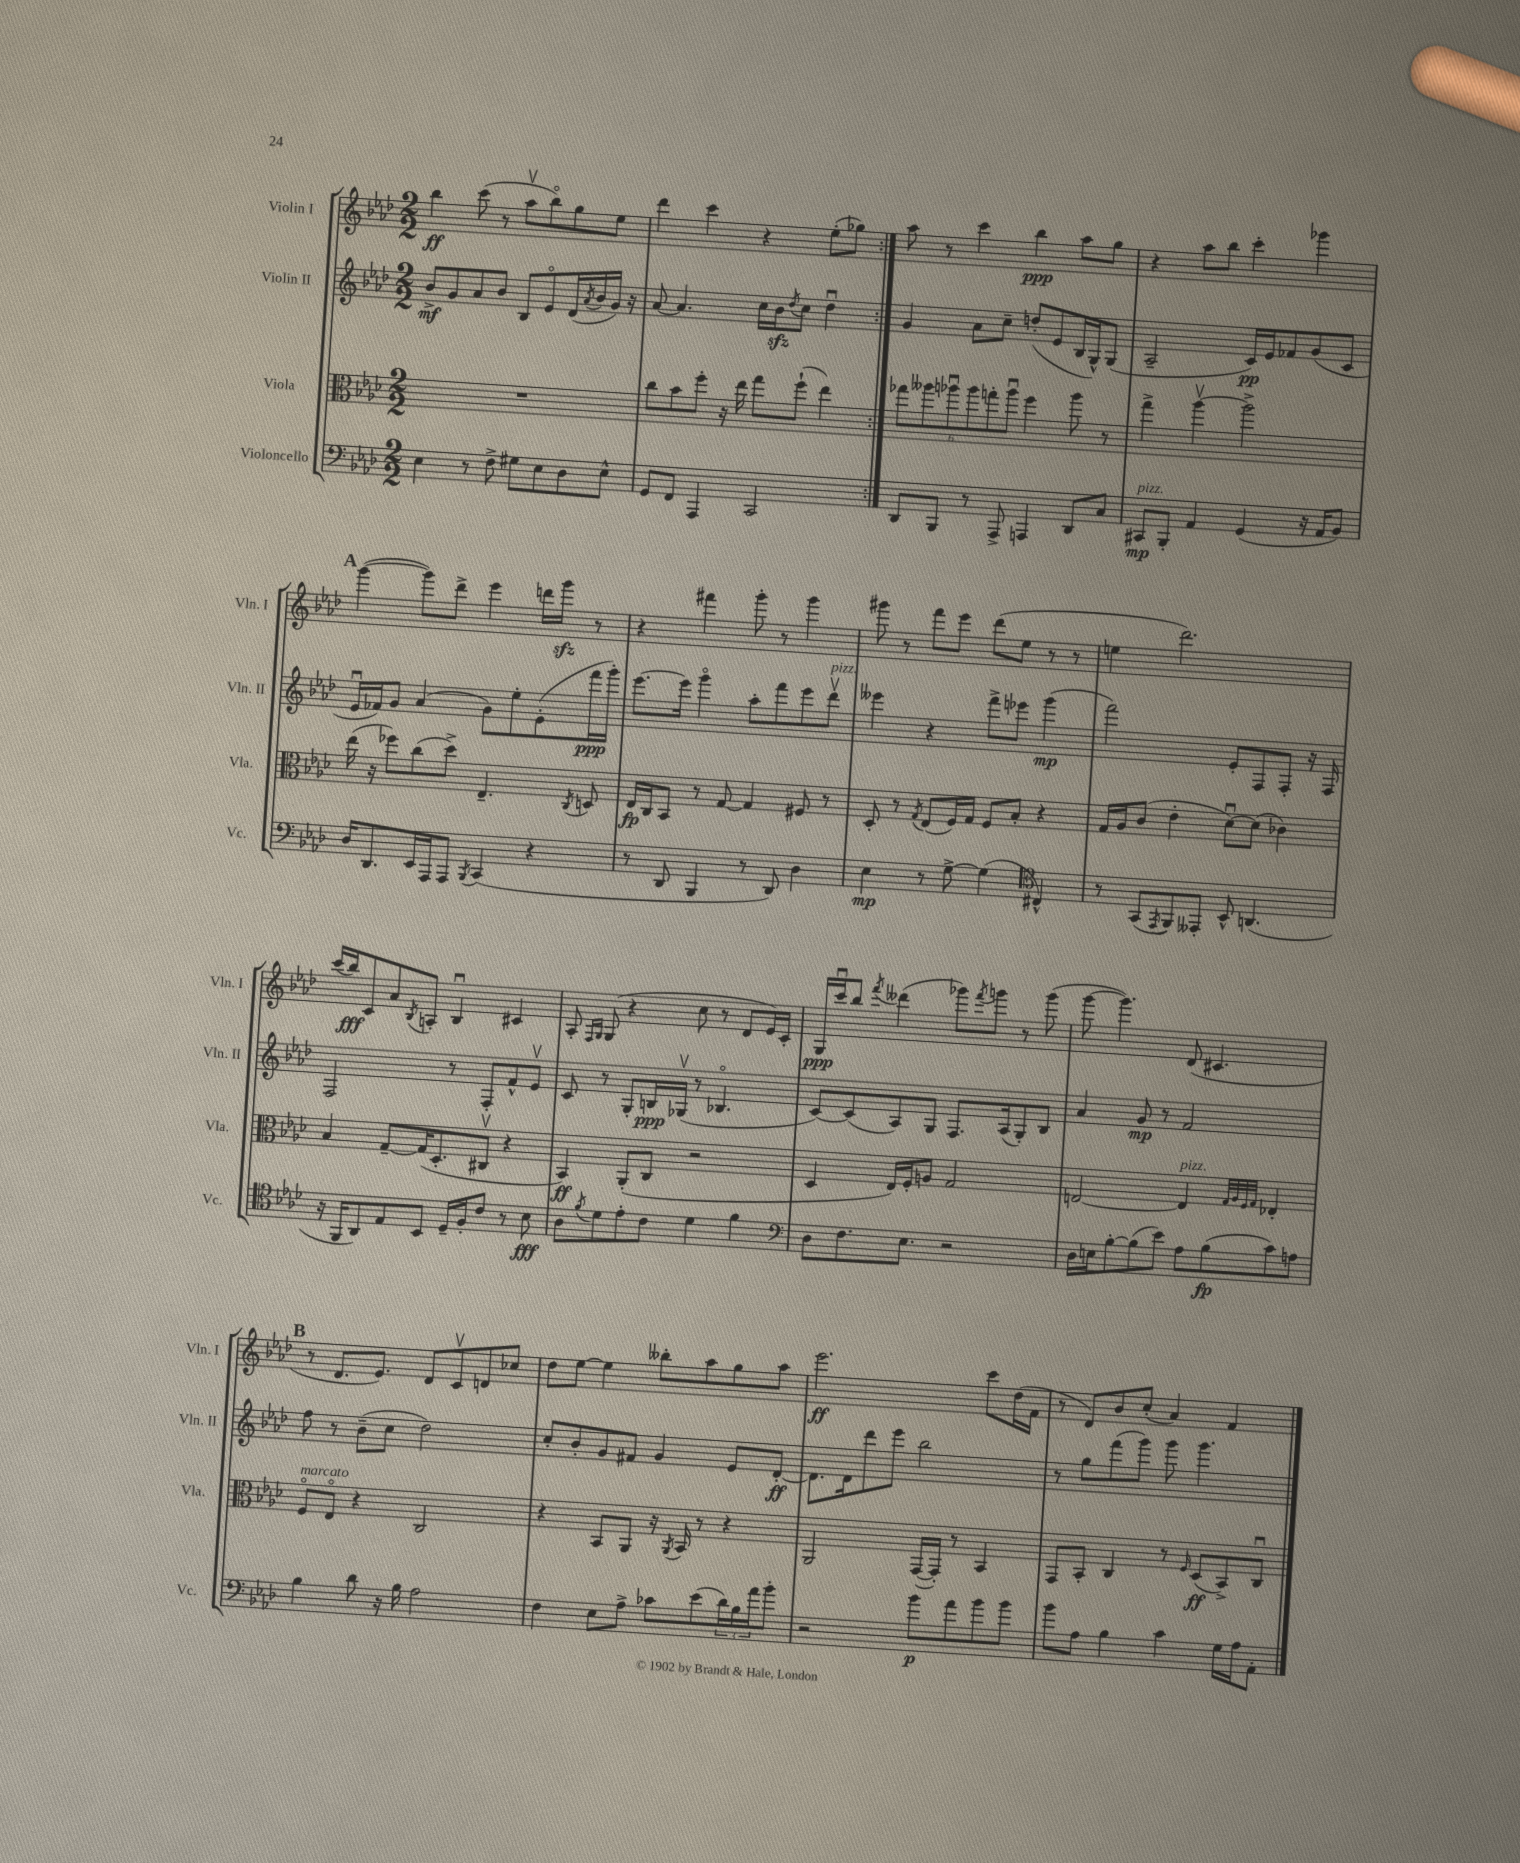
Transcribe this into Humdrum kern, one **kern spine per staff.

**kern	**kern	**kern	**kern
*staff4	*staff3	*staff2	*staff1
*clefF4	*clefC3	*clefG2	*clefG2
*k[b-e-a-d-]	*k[b-e-a-d-]	*k[b-e-a-d-]	*k[b-e-a-d-]
*M2/2	*M2/2	*M2/2	*M2/2
4E-\	1r	8b-^/L	4bb-\
.	.	8g/	.
8r	.	8a-/	(8ccc\
8F^\	.	8b-/J	8r
8G#\L	.	8B-/L	8aa-v\L
8E-\	.	8e-o/	8bb-o\)
8D-\	.	(16d-/L	8gg\
.	.	8qa-/	.
.	.	16b-/	.
8E-^^\J	.	16g/JJ)	8ee-\J
.	.	16r	.
=	=	=	=
8GG/L	8cc\L	[8a-/	4ddd-\
8FF/J	8b-\	4.a-/]	.
4AAA-/	8ff'\J	.	4ccc\
.	16r	.	.
.	16ee-\	.	.
2CC/	8gg\L	16cc\LL	4r
.	.	16b-\J	.
.	.	8qdd-/	.
.	(8ff`\J	8cc\J	.
.	4ee-\)	4dd-u\	(8ee-'\L
.	.	.	8gg-\J)
=:|!	=:|!	=:|!	=:|!
8DD-/L	12gg-\L	4g/	8aa-\
.	12aa--\	.	.
8BBB-/J	.	.	8r
.	12aa-u\	.	.
8r	12aa-\	8a-\L	4ccc\
.	12gg'\	.	.
8AAA-^/	.	8cc~\J	.
.	12aa-u\J	.	.
4AAA/	4ff\	(8dd'/L	4bb-\
.	.	8e-/	.
8DD-/L	8aa-\	16B-/L	8aa-\L
.	.	16G^^/J)	.
8C/J	8r	(8G/J	8gg\J
=	=	=	=
8CC#/L	4gg^\	2A-~/	4r
8BBB-'/J	.	.	.
4AA-/	[4aa-v\	.	8aa-\L
.	.	.	8bb-\J
(4GG/	2aa-^\]	16c/LL)	4ccc'\
.	.	16e-/J	.
.	.	8f-/	.
16r	.	(8g/	4ggg-\
16AA-/LK	.	.	.
8BB-/J)	.	8c/J	.
=	=	=	=
16D-/LK	(16ee-\	16e-u/LL	([4ggg\
8.DD-/	16r	16f-/J)	.
.	8ff-\L)	8g/J	.
16EE-/L	(8cc\	(4a-/	8ggg\]L)
16AAA-/J	.	.	.
8AAA-/J	8dd-^\J)	.	8ddd-^\J
8qBBB-/	.	.	.
(4CC/	4.E-~/	8g\L)	4eee-\
.	.	8ee-'\	.
4r	.	(8e-'\	16ddd\LL
.	.	.	16ggg\JJ
.	8qC/	.	.
.	8D/	16fff\L	8r
.	.	16ggg'\JJ)	.
=	=	=	=
8r	16E-/LL	[8.eee-\L	4r
.	16C/J	.	.
8DD-/	8BB-/J	.	.
.	.	16eee-\]Jk	.
4BBB-/	8r	4gggo\	4fff#\
.	[8G/	.	.
8r	4G/]	8aa-'\L	8ggg'\
8DD-/)	.	8fff\	8r
4D-\	8F#/	8eee-\	4ggg\
.	8r	8ddd-v\J	.
=	=	=	=
4E-\	8D-'/	4eee--\	8ggg#\
.	8r	.	8r
.	8qG/	.	.
8r	(8E-/L	4r	8fff\L
[8G^\	16F/L)	.	8eee-\J
.	16G/JJ	.	.
(4G\]	8F/L	8fff^\L	(8ddd-\L
.	8B-'/J	8eee-\J	8ee-\J
*clefC4	*	*	*
4C#^^/)	4r	(4ggg\	8r
.	.	.	8r
=	=	=	=
8r	16G/LL	2fff\)	4ee\
.	16A-/J	.	.
(8GG/L	(8c/J	.	.
8qEE-/	.	.	.
8FF/)	4e-'\	.	2.ddd-\)
8EE--'/J	.	.	.
8BB-^^/	[8d-u\L)	8e-'/L	.
(4.AA/	(8d-\]J	8F/	.
.	4c-\)	8F'/J	.
.	.	16r	.
.	.	16F/	.
=	=	=	=
16r	4B-/	2F/	(16ccc/LL
16FF/LK	.	.	16bb-/J)
8AA-/)	.	.	8c/
8E-/	[8G~/L	.	8a-/
.	.	.	8qB-/
8BB-/J	(16G/]K	.	8A'/J
.	8.D-'/	.	.
16D-~/LL	.	8r	4B-u/
16F'/J	.	.	.
8c/J	8C#v/J	8F'/L	.
8r	4r	8f^^/	4c#/
8B-\	.	8e-v/J	.
=	=	=	=
8A-\L	4BB-/)	8c/	8A-'/
.	.	.	16qqF/LL
8qf/	.	.	16qqG/JJ
8d-\	.	8r	(8G/
8e-'\	(8AA-'/L	8G'/L	4r
8c\J	8C/J	16B/L	.
.	.	(16G-v/JJ	.
4d-\	2r	8r	8cc\
.	.	4.B-o/	8r
4f\	.	.	8d-/L
.	.	.	16e-/L)
.	.	.	16c'/JJ
=	=	=	=
*clefF4	*	*	*
8D-\L	4D-/	[8c/L)	16G/LL
.	.	.	16cccu/J
8.F\	.	(8c/]	8bb-/J
.	.	.	8qfff/
.	16E-/LL)	8A-/)	(4ddd--\
8.E-\J	16F'/J	.	.
.	8A/J	8G/J	.
2r	2G/	8.F/L	8ggg-\L)
.	.	.	8qfff/
.	.	.	8ggg\J
.	.	(16A-/k	.
.	.	8G'/)	8r
.	.	8B-/J	(8ggg\
=	=	=	=
16D-\LL	[2E/	4a-/	[8ggg\
16E\J	.	.	.
[8B-'\	.	.	4.ggg\])
(8B-\]	.	8g/	.
8e-\J)	.	8r	.
8A-\L	4E/]	2f/	(8d-/
(8B-\	.	.	4.c#/
.	32qqG/LLL	.	.
.	32qqA-/	.	.
.	32qqF/	.	.
.	32qqG/JJJ	.	.
8c\)	4E-'/	.	.
8A\J	.	.	.
=	=	=	=
4B-\	8Fo/L	8ff\	8r
.	8E-o/J	8r	8.d-/L
8d-\	4r	(8b-~\L	.
.	.	.	8.e-/J)
16r	.	8cc\J	.
16B-\	.	.	.
2A-\	2C/	2dd-\)	8d-/L
.	.	.	8cv/
.	.	.	8d/
.	.	.	8cc-/J
=	=	=	=
4F\	4r	8cc'/L	8dd-\L
.	.	8b-'/	[8ee-\J
8E-\L	8BB-/L	8g/	4ee-\]
8A-^\J	8AA-/J	8f#/J	.
8c-\L	16r	4g/	8bb--'\L
.	8qAA-/	.	.
.	16BB-/	.	.
(8e-\	8r	.	8aa-\
24d-\L)	4r	8e-/L	8gg\
24B-\	.	.	.
24a-\J	.	.	.
8b-'\J	.	[8d-'/J	8aa-\J
=	=	=	=
2r	2AA-/	8.d-\]L	2.eee-\
.	.	16d-\k	.
.	.	8ddd-\	.
.	.	8eee-\J	.
8b-\L	([16GG/LL	2bb-\	.
.	16GG'/]JJ)	.	.
8a-\	8r	.	.
8b-\	4BB-/	.	8ccc\L
8b-\J	.	.	(16dd-\L
.	.	.	16f\JJ
=	=	=	=
8b-\L	8GG/L	8r	8r
8A-\J	8BB-'/J	8gg\L	8d-/L)
4B-\	4C/	(8fff\	8b-/
.	.	8ggg\J)	(8cc'/J
4c\	8r	8ggg\	4a-/)
.	16qqF/	.	.
.	(8D-/L	4.ggg\	.
16G\LL	8BB-^/)	.	4f/
16A-\J	.	.	.
8AA-'\J	8Cu/J	.	.
==	==	==	==
*-	*-	*-	*-
